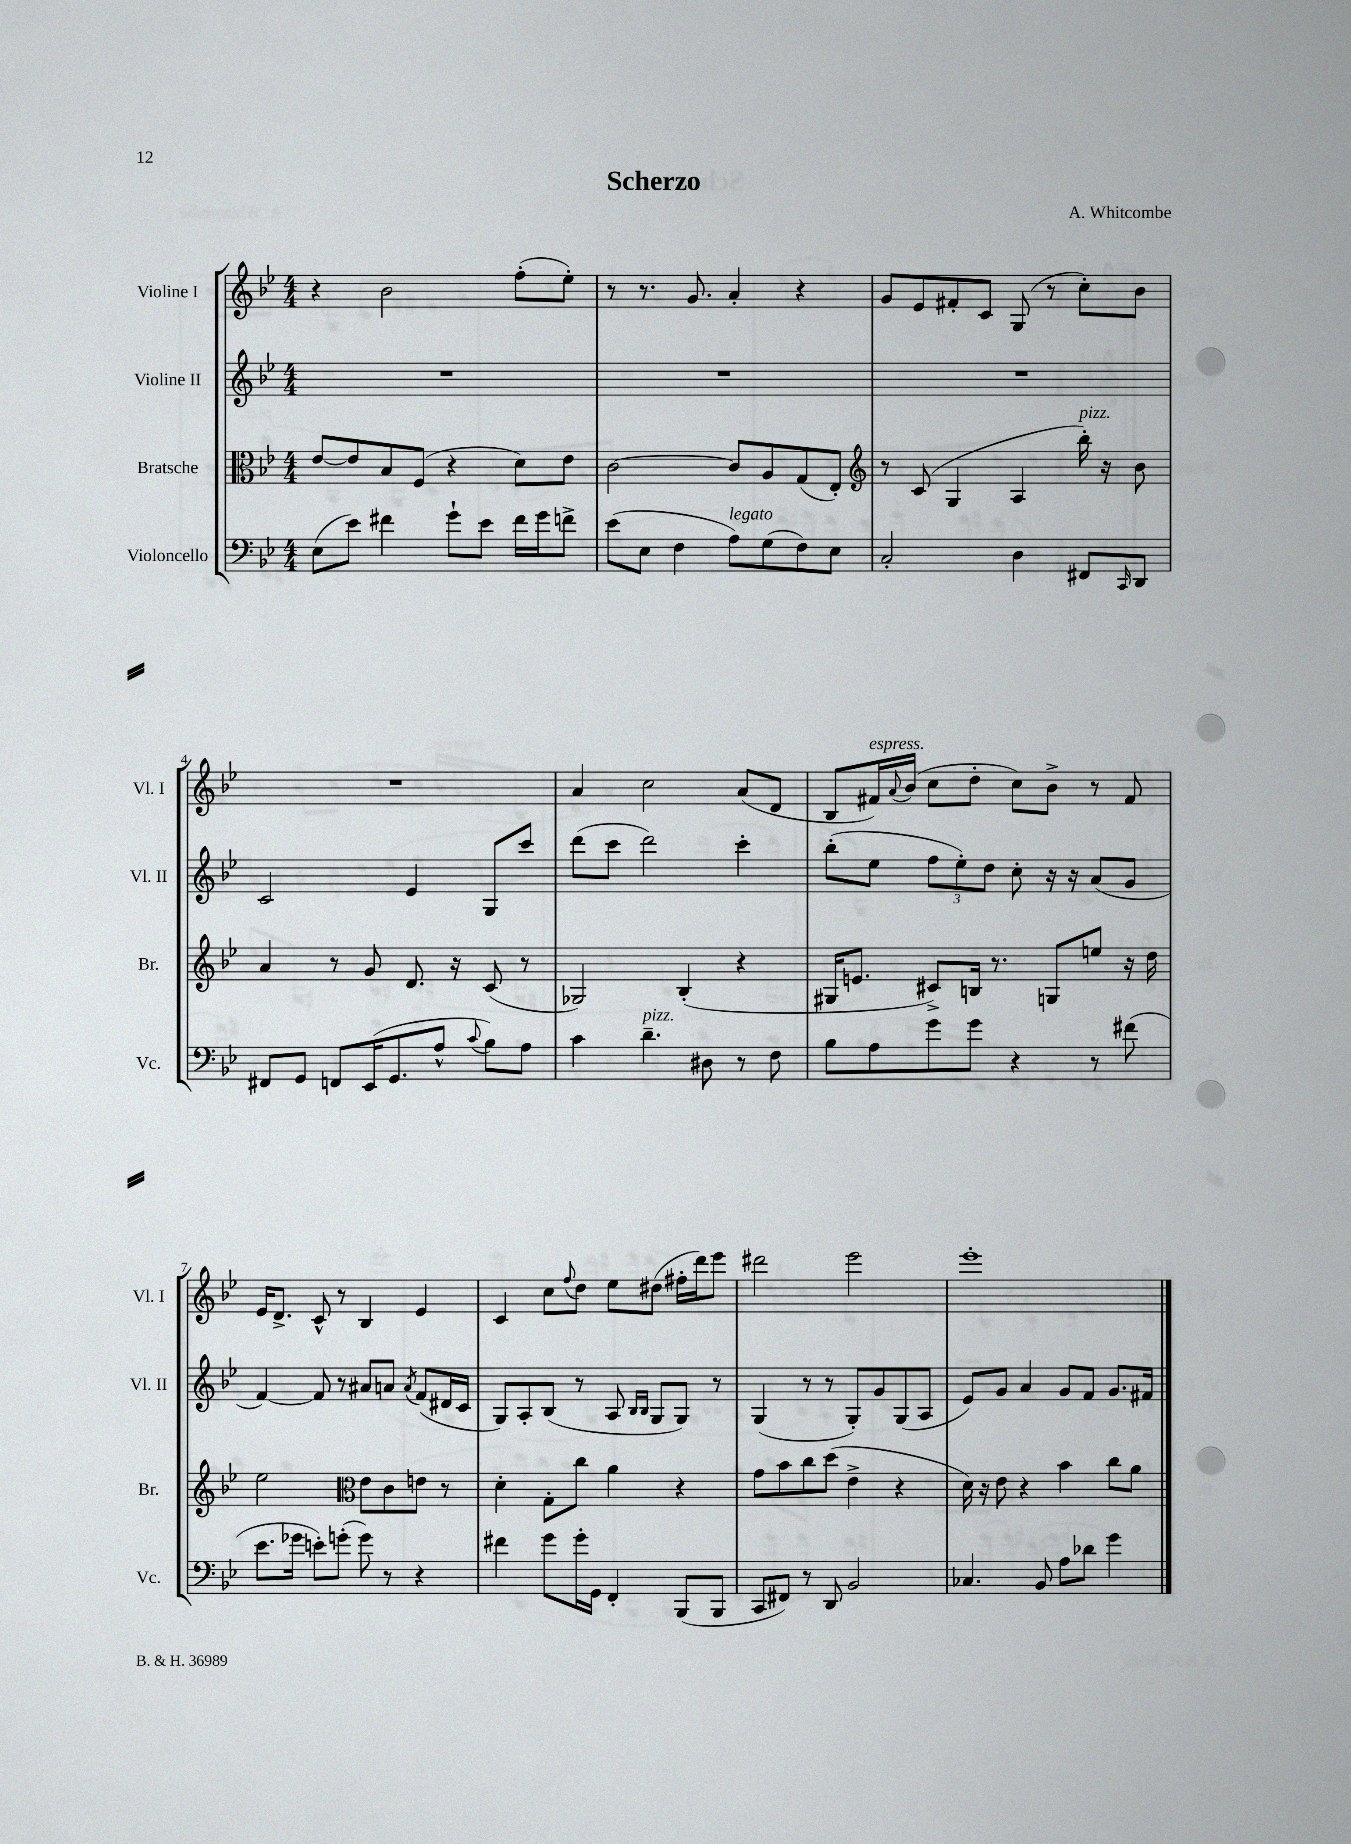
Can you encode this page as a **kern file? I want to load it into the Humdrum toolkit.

**kern	**kern	**kern	**kern
*staff4	*staff3	*staff2	*staff1
*clefF4	*clefC3	*clefG2	*clefG2
*k[b-e-]	*k[b-e-]	*k[b-e-]	*k[b-e-]
*M4/4	*M4/4	*M4/4	*M4/4
(8E-	[8e-	1r	4r
8e-)	8e-]	.	.
4f#	8B-	.	2b-
.	(8F	.	.
8g`	4r	.	.
8e-	.	.	.
16f#	8d)	.	(8ff'
16g	.	.	.
8f^	8e-	.	8ee-')
=	=	=	=
(8e-	[2c	1r	8r
8E-	.	.	8.r
4F	.	.	.
.	.	.	8.g
8A)	8c]	.	4a'
(8G	8A	.	.
8F)	(8G	.	4r
8E-	8E-')	.	.
=	=	=	=
*	*clefG2	*	*
2C'	8r	1r	8g
.	(8c	.	8e-
.	4G	.	8f#'
.	.	.	8c
4D	4A	.	(8G
.	.	.	8r
8FF#	16bb-')	.	8cc')
.	16r	.	.
16qqCC	.	.	.
8DD	8b-	.	8b-
=	=	=	=
8FF#	4a	2c	1r
8GG	.	.	.
8FF	8r	.	.
(16EE-	8g	.	.
8.GG	.	.	.
.	8.d	4e-	.
8A^^	.	.	.
.	16r	.	.
8qqc	.	.	.
8B-)	(8c	8G	.
8A	8r	8ccc	.
=	=	=	=
4c	2G-)	(8ddd	4a
.	.	8ccc	.
4.d~	.	2ddd)	2cc
.	(4B-'	.	.
8D#	.	.	.
8r	4r	4ccc'	(8a
8F	.	.	8d
=	=	=	=
8B-	16G#	(8bb-'	8B-
.	8.e	.	.
8A	.	8ee-	16f#)
.	.	.	8qqa
.	.	.	(16b-
8g	8c#^)	12ff	8cc
.	.	12ee-')	.
8g	16B	.	8dd'
.	.	12dd	.
.	8.r	.	.
4r	.	8cc'	8cc)
.	8G	16r	8b-^
.	.	16r	.
8r	8ee	(8a	8r
(8f#	16r	8g	8f#
.	16dd	.	.
=	=	=	=
8.e-	2ee-	[4f)	16e-
.	.	.	8.d^
16g-	.	.	.
8e')	.	8f]	8c^^
(8g'	.	8r	8r
*	*clefC3	*	*
8g)	8e-	8a#	4B-
8r	8c	8a	.
.	.	8qa	.
4r	8e	(8f	4e-
.	8r	16d#	.
.	.	16c	.
=	=	=	=
4f#	4d'	8G)	4c
.	.	8A'	.
8g	8G'	(8B-	8cc
.	.	.	8qqff
16g'	8cc	8r	8dd
16GG	.	.	.
4FF'	4a	8A	8ee-
.	.	16qqB-	.
.	.	16qqB-	.
.	.	8G	(8dd#
(8BBB-	4r	8G)	16ff#'
.	.	.	16ddd)
8BBB-	.	8r	8eee-
=	=	=	=
8CC	8g	(4G	2ddd#
8FF#)	8b-	.	.
8r	8cc	8r	.
8DD	(8dd	8r	.
2BB-	4e-^	8G')	2eee-
.	.	8g	.
.	4r	(8G	.
.	.	8A	.
=	=	=	=
4.C-	16d)	8e-)	1eee-'
.	16r	.	.
.	8e-	8g	.
.	4r	4a	.
8BB-	.	.	.
8A	4b-	8g	.
8d-	.	8f	.
4g	8cc	8.g	.
.	8a	.	.
.	.	16f#	.
==	==	==	==
*-	*-	*-	*-
